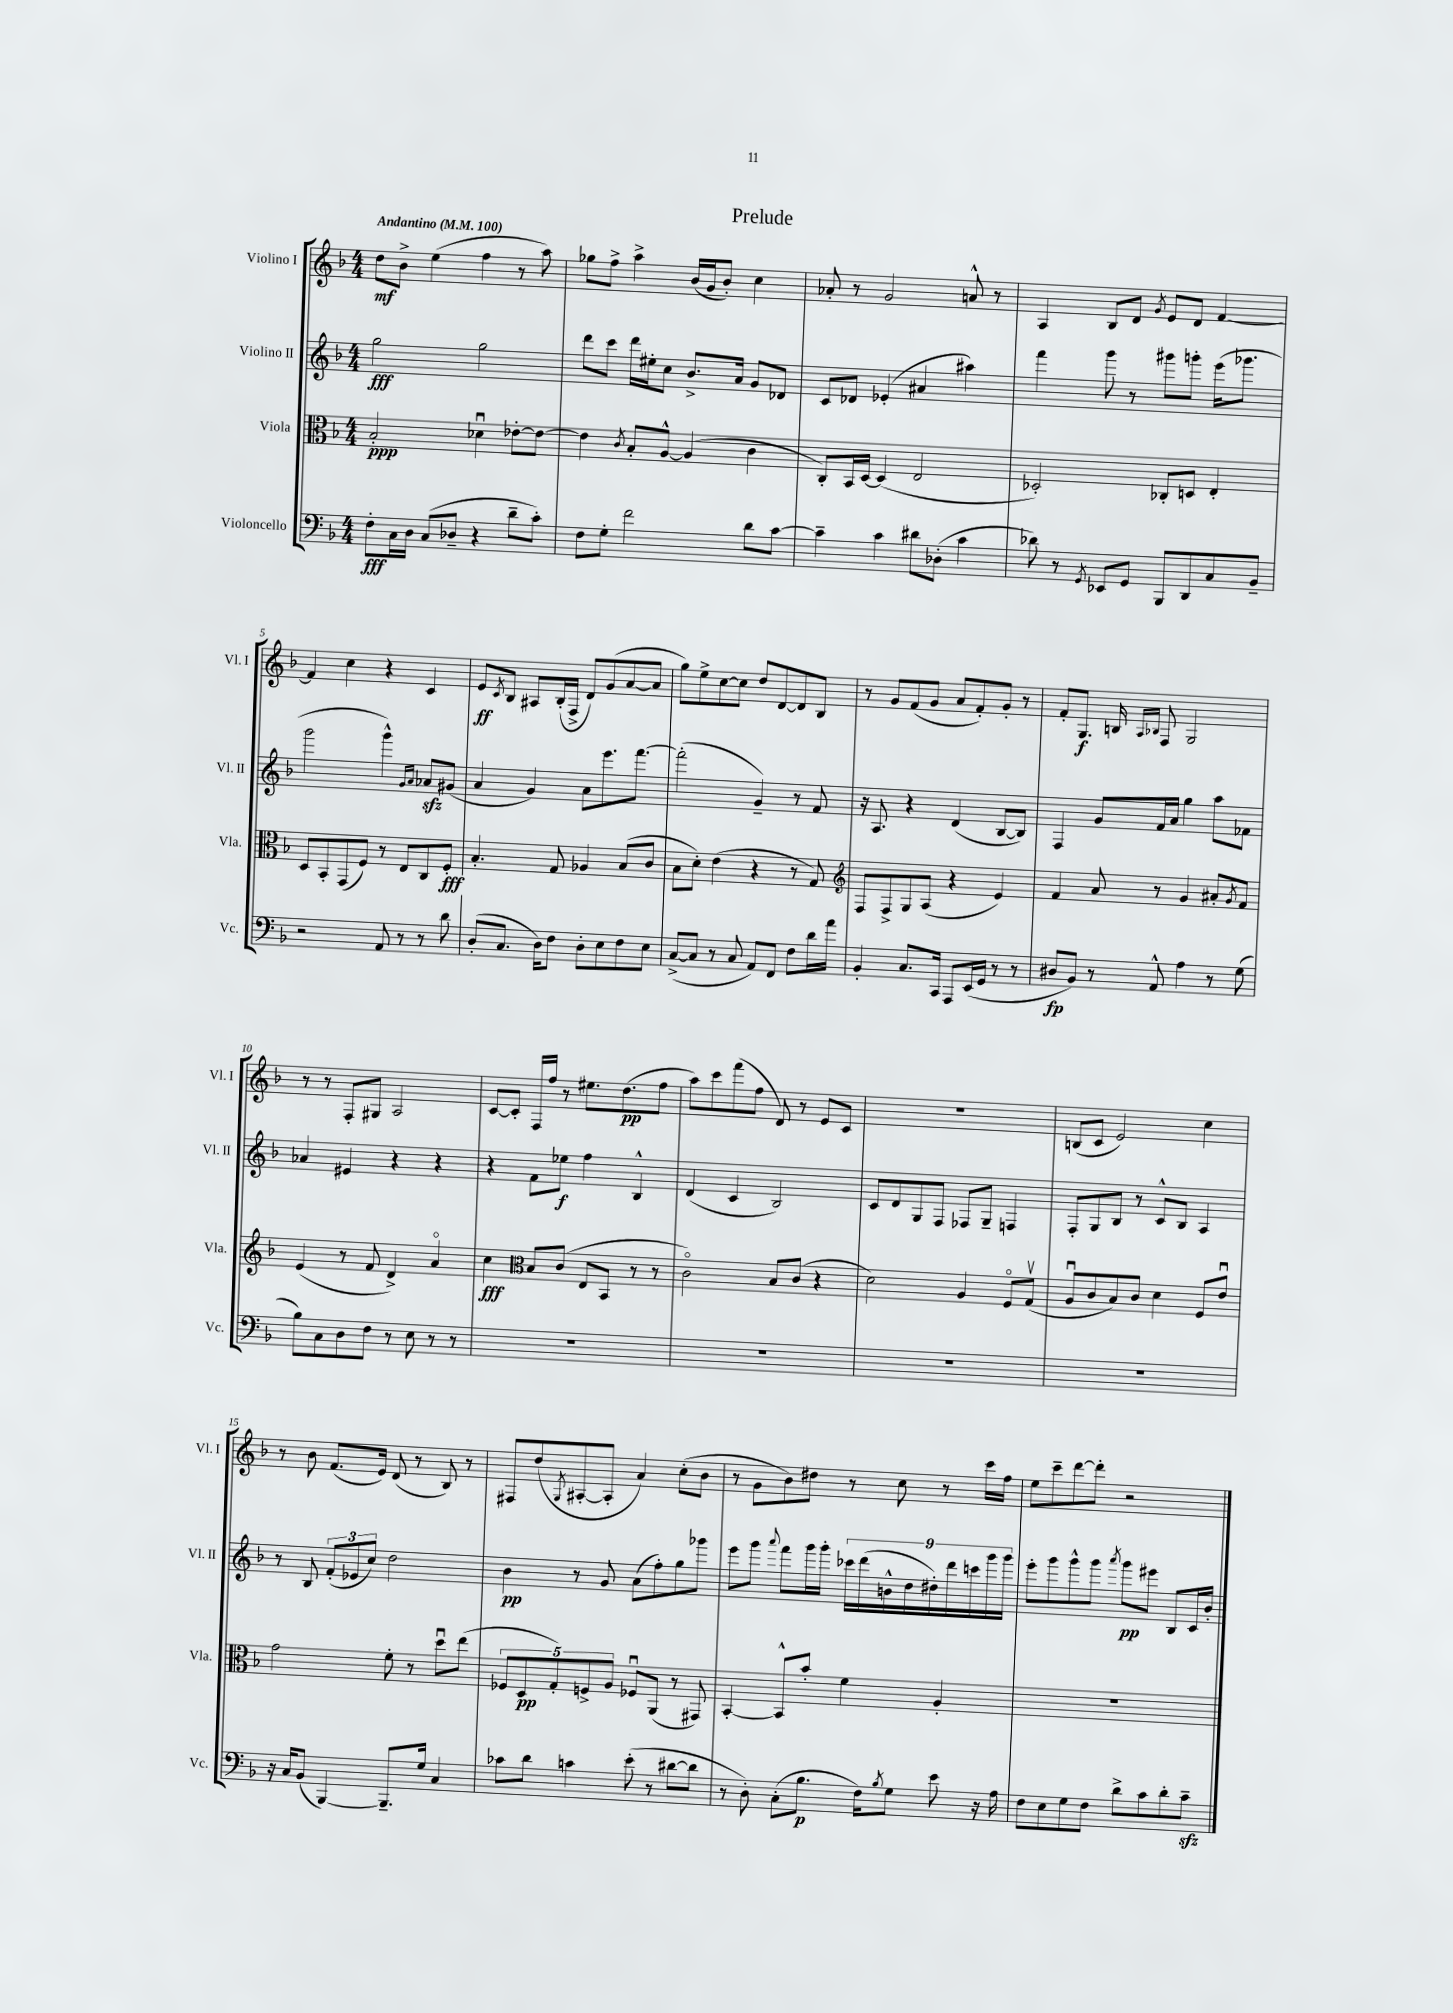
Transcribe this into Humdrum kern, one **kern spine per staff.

**kern	**kern	**kern	**kern
*staff4	*staff3	*staff2	*staff1
*clefF4	*clefC3	*clefG2	*clefG2
*k[b-]	*k[b-]	*k[b-]	*k[b-]
*M4/4	*M4/4	*M4/4	*M4/4
*MM100	*MM100	*MM100	*MM100
8F'\L	2B-'/	2gg\	8dd\L
16C\L	.	.	8b-^\J
16D\JJ	.	.	.
(8C/L	.	.	(4ee\
8D-~/J	.	.	.
4r	4d-u\	2gg\	4ff\
8d~\L	[8e-'\L	.	8r
8c'\J)	8e-\_J	.	8aa\)
=	=	=	=
8F\L	4e-\]	8ddd\L	8gg-\L
8G'\J	.	8ccc\J	8ff^\J
.	8qc/	.	.
2f\	8B-'/L	16ddd\LL	4aa^\
.	.	16ee#'\J	.
.	[8A^^/J	8cc\J	.
.	(4A/]	8.b-^/L	(16b-/LL
.	.	.	16g/J
.	.	.	8b-'/J)
.	.	16a/Jk	.
8d\L	4c\	8g/L	4cc\
[8c\J	.	8d-/J	.
=	=	=	=
4c~\]	8C'/L)	8c/L	8a-'/
.	16BB-/L	8d-/J	8r
.	[16D/JJ	.	.
4c\	(4D/]	(4e-'/	2g/
8d#\L	2E/	4a#/	.
(8D-'\J	.	.	.
4c\	.	4aa#\)	8a^^/
.	.	.	8r
=	=	=	=
8d-\)	2D-'/)	4fff\	4A/
8r	.	.	.
8qGG/	.	.	.
8EE-/L	.	8ggg\	8B-/L
8GG/J	.	8r	8d/J
.	.	.	8qg/
8BBB-/L	8C-'/L	8ggg#\L	8e/L
8DD/	8D/J	8ggg'\J	8d/J
8C/	4E'/	(16eee\LK	[4f/
.	.	8.ggg-\J	.
8BB-~/J	.	.	.
=	=	=	=
2r	8D/L	2ggg\	4f/]
.	8BB-'/	.	.
.	(8GG/	.	4cc\
.	8F/J)	.	.
8AA/	8r	4ggg^^\)	4r
8r	8E/L	.	.
.	.	16qqg/LL	.
.	.	16qqa/JJ	.
8r	8C/	8a-/L	4c/
8d\	8F'/J	(8g#/J	.
=	=	=	=
(8D'/L	4.B-'/	4a/	8e/L
.	.	.	8qc/
8.C/J	.	.	8B-/J
.	.	4g/)	8A#/L
16D\LK)	.	.	.
8F\J	8G/	.	(16B-'/L
.	.	.	16F^/JJ
8D'\L	4A-/	8a\L	8d/L)
8E\	.	8.eee\	(8g/
8F\	(8B-/L	.	[8a/
.	.	[8.fff\J	.
8E\J	8c/J	.	8a/]J
=	=	=	=
([8C^/L	8B-\L	(2fff'\]	8gg\L)
8C/]J	8d'\J)	.	8ee^\
8r	(4e\	.	[8cc\
8C/	.	.	8cc\]J
8AA/L)	4r	4g~/)	8dd/L
8FF/J	.	.	[8d/
8F\L	8r	8r	8d/]
16d\L	8G/)	8f/	8B-/J
16a\JJ	.	.	.
=	=	=	=
*	*clefG2	*	*
4BB-'/	8F/L	16r	8r
.	.	8.A/	.
.	8F^/	.	8g/L
8.C/L	8G/	4r	(8f/
.	(8A/J	.	8g/J
16CC/Jk	.	.	.
8AAA/L	4r	(4d/	8a/L
(16EE/L	.	.	8f'/)
16GG/JJ	.	.	.
8r	4e/)	[8B-/L	8g'/J
8r	.	8B-/]J)	8r
=	=	=	=
8D#/L	4f/	4F/	8f'/L
8BB-/J)	.	.	8.G/J
8r	8a/	8g/L	.
.	.	.	16B/
.	.	.	16qqA/LL
.	.	.	16qqB-/JJ
8AA^^/	8r	16f/L	8F/
.	.	16a/JJ	.
4A\	4g/	4gg\	2G/
8r	8a#'/L	8aa\L	.
.	8qg/	.	.
(8G\	8f/J	8f-\J	.
=	=	=	=
8B-\L)	(4e/	4a-/	8r
8C\	.	.	8r
8D\	8r	4e#/	8F'/L
8F\J	8f/	.	8G#/J
8r	4d^/)	4r	2A/
8E\	.	.	.
8r	4ao/	4r	.
8r	.	.	.
=	=	=	=
1r	4cc\	4r	[8c/L
.	.	.	8c'/]J
*	*clefC3	*	*
.	8B-/L	8f\L	16F/LL
.	.	.	16ff/JJ
.	(8c/J	8ee-\J	8r
.	8E/L	4ff\	8.ee#\L
.	8BB-/J	.	.
.	.	.	(8.dd\
.	8r	4B-^^/	.
.	8r	.	8ff\J
=	=	=	=
1r	2co\)	(4d/	8aa\L)
.	.	.	8ccc\
.	.	4c/	(8fff\
.	.	.	8ff\J
.	8B-/L	2B-/)	8d/)
.	(8c/J	.	8r
.	4r	.	8e/L
.	.	.	8c/J
=	=	=	=
1r	2d\)	8c/L	1r
.	.	8d/	.
.	.	8G/	.
.	.	8F/J	.
.	4A/	8F-/L	.
.	.	8G~/J	.
.	8Fo/L	4F/	.
.	(8Gv/J	.	.
=	=	=	=
1r	8Au/L	8F'/L	(8B/L
.	8c/	8G/	8c/J
.	8B-/)	8B-/J	2e/)
.	8c/J	8r	.
.	4d\	8c^^/L	.
.	.	8B-/J	.
.	8F/L	4A/	4cc\
.	8eu/J	.	.
=	=	=	=
16r	2g\	8r	8r
16C/LK	.	.	.
(8BB-/J	.	8B-/	8b-\
[4BBB-/)	.	(12f'/L	(8.f/L
.	.	12e-/	.
.	.	12cc/J)	.
.	.	.	16e/Jk)
8.BBB-~/]L	8f'\	2dd\	(8d/
.	8r	.	8r
16G/Jk	.	.	.
4C/	8ddu\L	.	8B-/)
.	(8ee\J	.	8r
=	=	=	=
8c-\L	10F-/L	4b-\	8F#/L
.	10D/	.	.
8d\J	.	.	(8dd/
.	10G'/)	.	.
.	.	.	8qG/
4c\	.	8r	[8A#'/
.	10F^/	.	.
.	.	8g/	8A#'/]J
.	10A/J	.	.
(8e'\	8F-u/L	(8a\L	4a/)
8r	(8AA/J	8ff'\)	.
[8d#\L	8r	8gg\	(8cc'\L
8d#\]J	8GG#/)	8ggg-\J	8b-\J
=	=	=	=
8r	[4BB-'/	8eee\L	8r
8D'\)	.	8ggg\J	8g\L
.	.	8qqaaa/	.
(8C'\L	8BB-^^/]L	8fff\L	8b-\)
8.B-\J	8b-'/J	16ggg\L	8dd#\J
.	.	16ggg'\JJ	.
.	4f\	18ccc-\LL	8r
.	.	(18ddd\	.
16F\LK)	.	.	.
.	.	18b^^\	.
8qB-/	.	.	.
8G\J	.	.	8cc\
.	.	18dd\	.
.	.	18dd#'\)	.
8e\	4A'/	.	8r
.	.	18ddd\	.
.	.	18ccc\	.
16r	.	.	16ccc\LL
.	.	18ggg\	.
16A\	.	.	16ff\JJ
.	.	18ggg\JJ	.
=	=	=	=
8F\L	1r	8eee'\L	8ee\L
8E\	.	8ggg\	8ccc~\
8G\	.	8ggg^^\	[8ddd\
8F\J	.	8ggg\J	8ddd'\]J
.	.	8qaaa/	.
8d^\L	.	8ggg\L	2r
8c\	.	8eee#\J	.
8d'\	.	8B-/L	.
8c~\J	.	16c/L	.
.	.	16b-'/JJ	.
==	==	==	==
*-	*-	*-	*-
